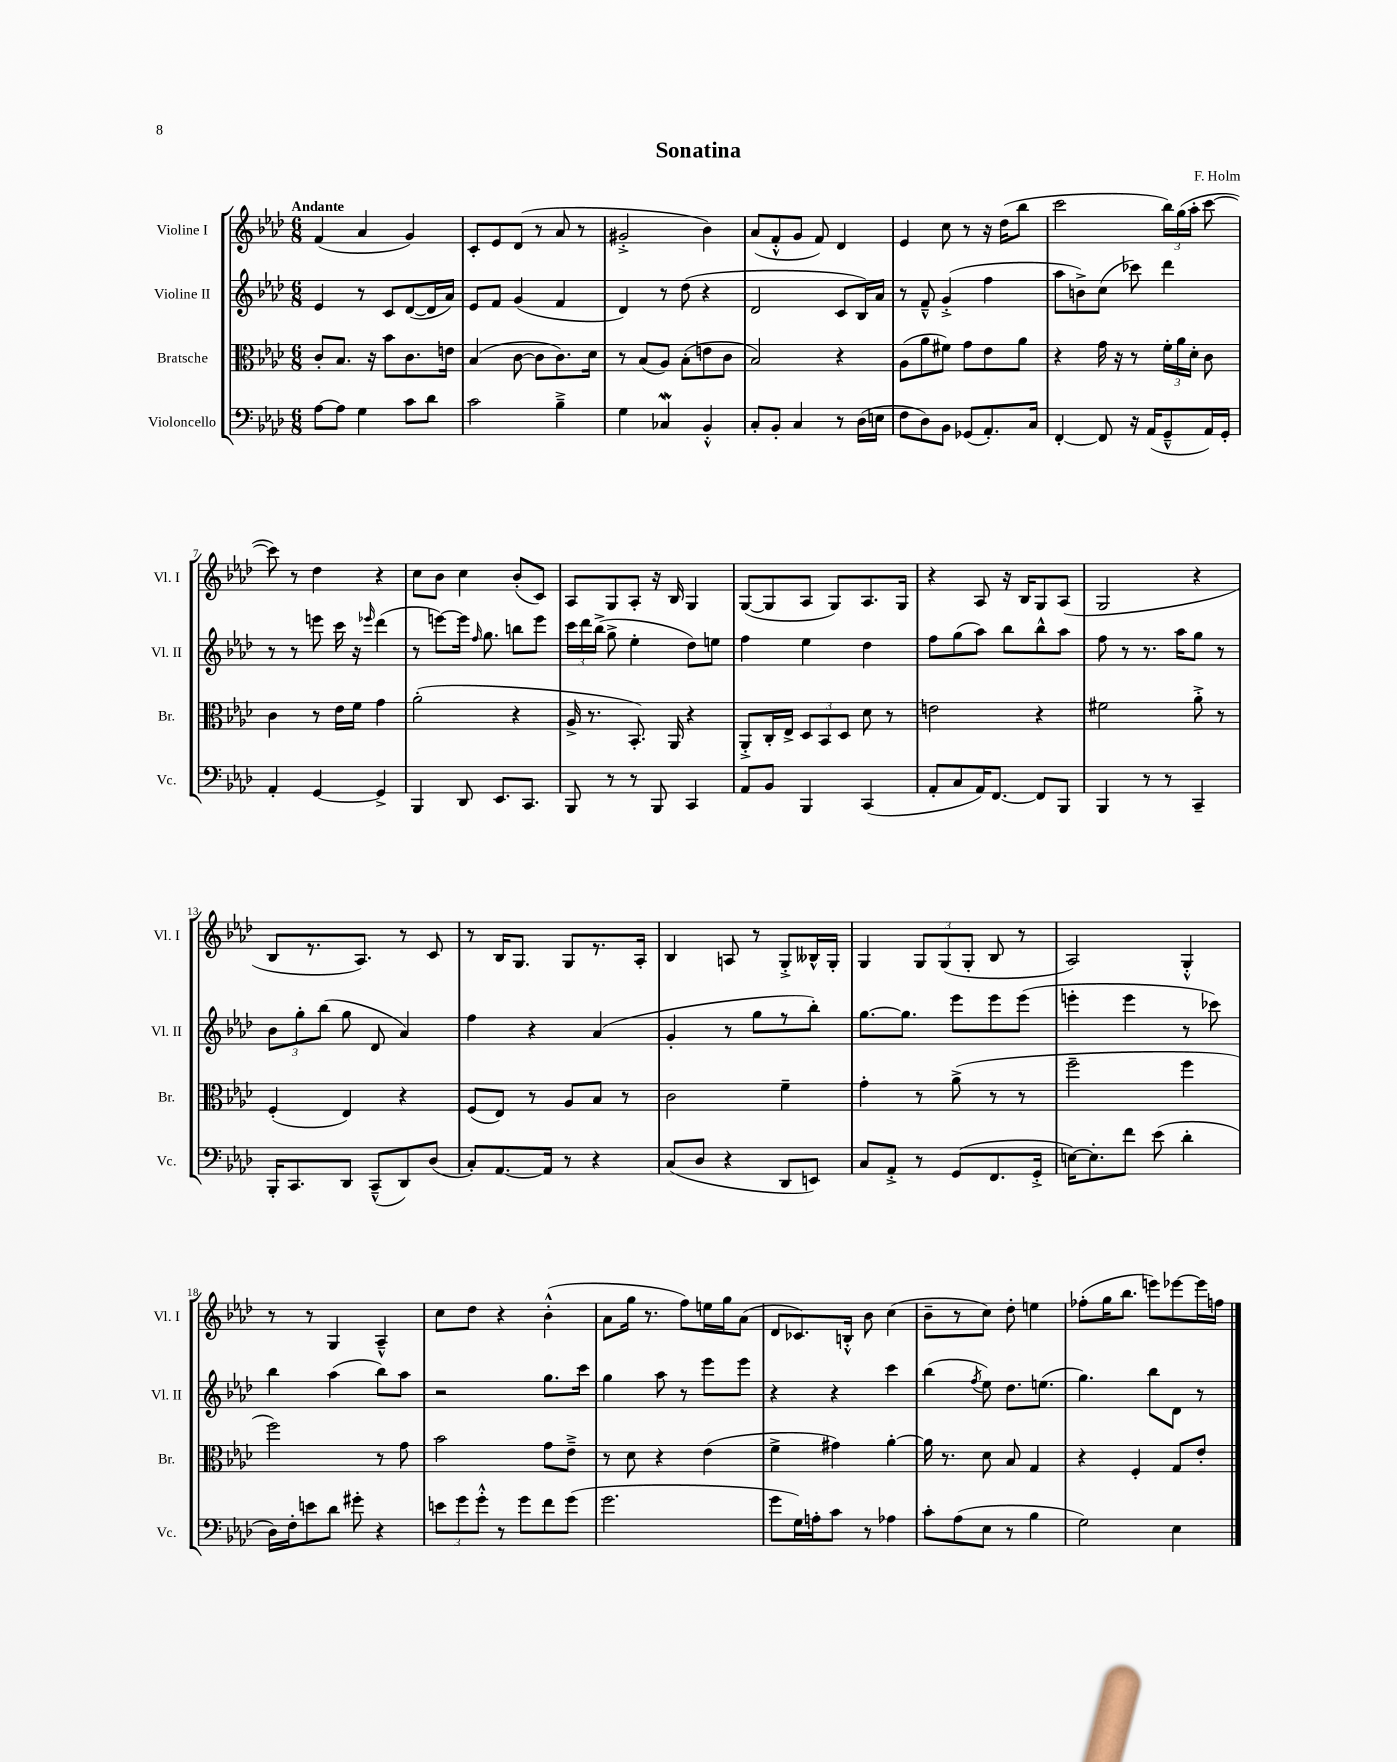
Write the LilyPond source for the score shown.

\header { title = "Sonatina" composer = "F. Holm" }
<<
\new StaffGroup <<
\new Staff = "s0" \with { instrumentName = "Violine I" shortInstrumentName = "Vl. I" } {
    \clef treble \key aes \major \numericTimeSignature \time 6/8 \tempo "Andante"
    \autoBeamOff f'4( aes'4 g'4) |
    c'8[-. ees'8 des'8]( r8 aes'8 r8 |
    gis'2-.-> bes'4) |
    aes'8[( f'8-.-^ g'8] f'8) des'4 |
    ees'4 c''8 r8 r16 des''16[( bes''8] |
    c'''2 \tuplet 3/2 { bes''16[) g''16( aes''16]-. } c'''8~ |
    c'''8) r8 des''4 r4 |
    c''8[ bes'8] c''4 bes'8[-.( c'8]) |
    aes8[ g8 aes8]-. r16 bes16 g4 |
    g8[~( g8 aes8] g8[) aes8. g16] |
    r4 aes8 r16 bes16[ g8 aes8]( |
    g2 r4 |
    bes8[ r8. aes8.]) r8 c'8 |
    r8 bes16[ g8.] g8[ r8. aes16]-. |
    bes4 a8 r8 g8[-.-> beses16-^ g16]-. |
    g4 \tuplet 3/2 { g8[ g8( g8]-. } bes8 r8 |
    aes2) g4-.-^ |
    r8 r8 g4 aes4---^ |
    c''8[ des''8] r4 bes'4-.-^( |
    aes'8[ g''16] r8. f''8[) e''16 g''16 aes'8]( |
    des'8[ ces'8.) b16]-.-^ bes'8 c''4( |
    bes'8[-- r8 c''8]) des''8-. e''4 |
    fes''8[-.( g''16 bes''8.] e'''8[) ees'''8~ ees'''16 f''16] \bar "|." |
}
\new Staff = "s1" \with { instrumentName = "Violine II" shortInstrumentName = "Vl. II" } {
    \clef treble \key aes \major \numericTimeSignature \time 6/8
    \autoBeamOff ees'4 r8 c'8[ des'8~( des'16 aes'16]) |
    ees'8[ f'8] g'4( f'4 |
    des'4) r8 des''8( r4 |
    des'2 c'8[ bes16) aes'16] |
    r8 f'8---^ g'4-.->( f''4 |
    aes''8[ b'8->) c''8]( ces'''8) des'''4 |
    r8 r8 e'''8 c'''16 r16 \grace { ees'''16 } des'''4( |
    r8 e'''8[~) e'''16] \grace { f''16 } g''8. b''8[ e'''8] |
    \tuplet 3/2 { c'''16[ des'''16 bes''16]->( } g''8-> ees''4-. des''8[) e''8] |
    f''4 ees''4 des''4 |
    f''8[ g''8( aes''8]) bes''8[ bes''8-^ aes''8] |
    f''8 r8 r8. aes''16[ g''8] r8 |
    \tuplet 3/2 { bes'8[ g''8-. bes''8]( } g''8 des'8 aes'4) |
    f''4 r4 aes'4( |
    g'4-. r8 g''8[ r8 bes''8]-.) |
    g''8.[~ g''8.] ees'''8[ ees'''8 ees'''8]( |
    e'''4-. e'''4 r8 ces'''8) |
    bes''4 aes''4( bes''8[) aes''8] |
    r2 g''8.[ c'''16] |
    g''4 aes''8 r8 ees'''8[ ees'''8] |
    r4 r4 c'''4 |
    bes''4( \acciaccatura { f''8 } ees''8) des''8.[ e''8.]( |
    g''4.) bes''8[ des'8] r8 \bar "|." |
}
\new Staff = "s2" \with { instrumentName = "Bratsche" shortInstrumentName = "Br." } {
    \clef alto \key aes \major \numericTimeSignature \time 6/8
    \autoBeamOff c'8[-. bes8.] r16 bes'8[ c'8. e'16] |
    bes4( c'8~ c'8[ c'8.) des'16] |
    r8 bes8[( aes8]) bes8[-.( e'8 c'8] |
    bes2) r4 |
    aes8[( aes'8 fis'8]) g'8[ ees'8 aes'8] |
    r4 g'16 r16 r8 \tuplet 3/2 { f'16[-. aes'16 des'16]-. } c'8 |
    c'4 r8 ees'16[ f'16] g'4 |
    aes'2-.( r4 |
    aes16-> r8. bes,8.-.) aes,16 r4 |
    aes,8[-.-> c16-. ees16]-> \tuplet 3/2 { des8[ bes,8 des8] } des'8 r8 |
    e'2 r4 |
    fis'2 aes'8-.-> r8 |
    f4-.( ees4) r4 |
    f8[( ees8]) r8 aes8[ bes8] r8 |
    c'2 f'4-- |
    g'4-. r8 aes'8->( r8 r8 |
    f''2-- f''4 |
    f''2) r8 g'8 |
    bes'2 g'8[ ees'8]---> |
    r8 des'8 r4 ees'4( |
    f'4-> gis'4) aes'4~-. |
    aes'16 r8. des'8 bes8 g4 |
    r4 f4-. g8[ ees'8]-. \bar "|." |
}
\new Staff = "s3" \with { instrumentName = "Violoncello" shortInstrumentName = "Vc." } {
    \clef bass \key aes \major \numericTimeSignature \time 6/8
    \autoBeamOff aes8[~ aes8] g4 c'8[ des'8] |
    c'2 bes4---> |
    g4 ces4\mordent bes,4-.-^ |
    c8[-. bes,8]-. c4 r8 des16[( e16] |
    f8[ des8) bes,8] ges,8[( aes,8.-.) c16] |
    f,4~-. f,8 r16 aes,16[( g,8---^ aes,16) g,16]-. |
    aes,4-. g,4~ g,4-> |
    bes,,4 des,8 ees,8.[ c,8.] |
    bes,,8 r8 r8 bes,,8 c,4 |
    aes,8[ bes,8] bes,,4 c,4( |
    aes,8[-. c8 aes,16) f,8.]~ f,8[ bes,,8] |
    bes,,4 r8 r8 c,4-- |
    bes,,16[-. c,8. des,8] c,8[---^( des,8) des8]( |
    c8[-.) aes,8.~ aes,16] r8 r4 |
    c8[( des8] r4 des,8[ e,8]) |
    c8[ aes,8]-.-> r8 g,8[( f,8. g,16]-.-> |
    e16[~) e8.-. f'8] ees'8( des'4-. |
    des16[) f16-. e'8 des'8] gis'8-. r4 |
    \tuplet 3/2 { e'8[ g'8 g'8]-.-^ } r8 g'8[ f'8 g'8]( |
    g'2. |
    g'8[ g16) a16-. c'8] r8 aes4 |
    c'8[-. aes8( ees8] r8 bes4 |
    g2) ees4 \bar "|." |
}
>>
>>
